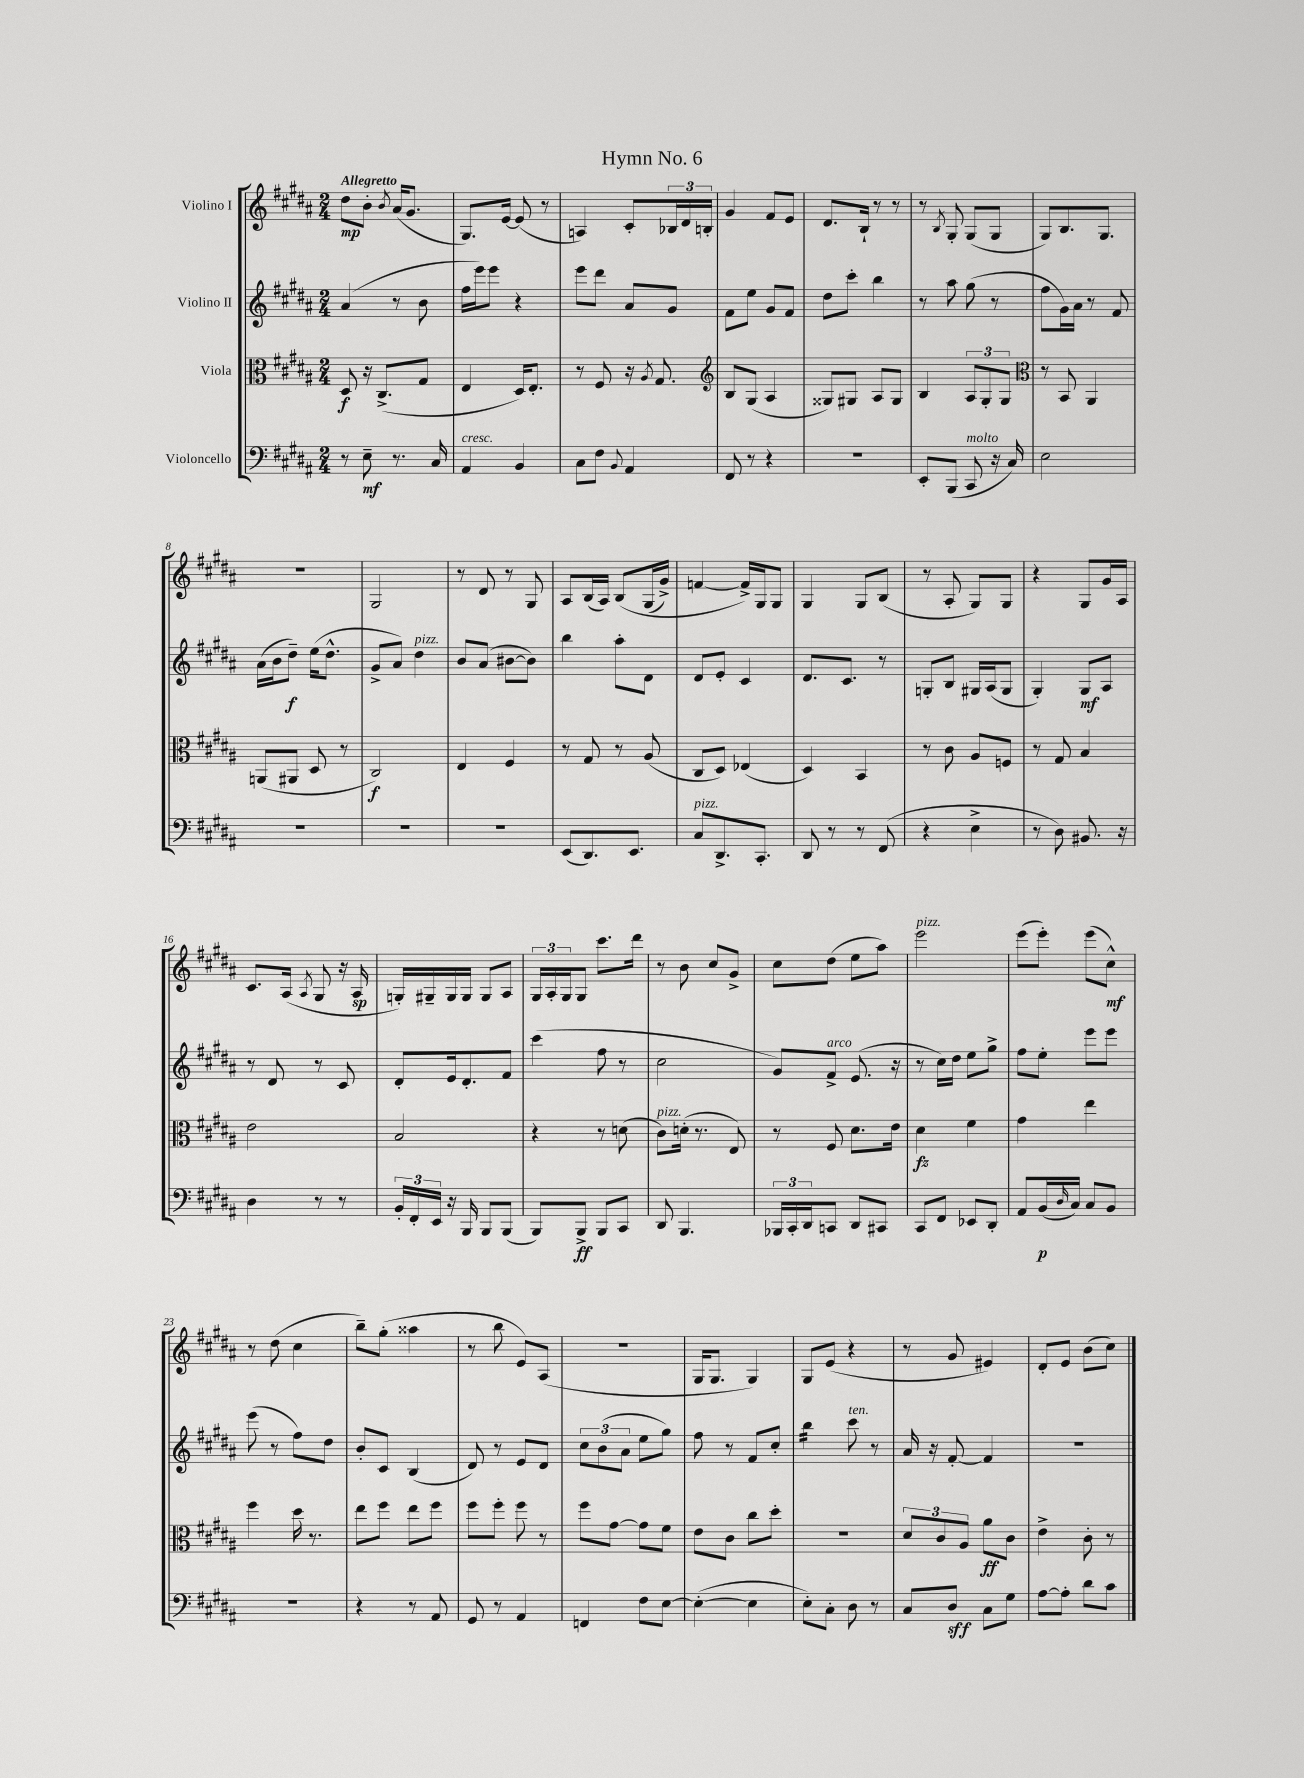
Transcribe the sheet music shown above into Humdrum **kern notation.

**kern	**dynam	**kern	**dynam	**kern	**dynam	**kern	**dynam
*part4	*part4	*part3	*part3	*part2	*part2	*part1	*part1
*staff4	*staff4	*staff3	*staff3	*staff2	*staff2	*staff1	*staff1
*I"Violoncello	*	*I"Viola	*	*I"Violino II	*	*I"Violino I	*
*clefF4	*	*clefC3	*	*clefG2	*	*clefG2	*
*k[f#c#g#d#a#]	*	*k[f#c#g#d#a#]	*	*k[f#c#g#d#a#]	*	*k[f#c#g#d#a#]	*
*M2/4	*	*M2/4	*	*M2/4	*	*M2/4	*
=1	=1	=1	=1	=1	=1	=1	=1
!	!	!	!	!	!	!LO:TX:a:B:t=Allegretto	!
8r	.	8D#/	f	(4a#/	.	8dd#\L	mp
8E~\	mf	16r	.	.	.	8b'\J	.
.	.	(8.C#^/L	.	.	.	.	.
.	.	.	.	.	.	8qb/	.
8.r	.	.	.	8r	.	(16a#/KL	.
.	.	.	.	.	.	8.g#/J	.
.	.	8G#/J	.	8b\	.	.	.
16C#/	.	.	.	.	.	.	.
=2	=2	=2	=2	=2	=2	=2	=2
!LO:TX:a:i:t=cresc.	!	!	!	!	!	!	!
4AA#/	.	4E/	.	16ff#\LL	.	8.G#/L)	.
.	.	.	.	16eee\J)	.	.	.
.	.	.	.	8eee\J	.	.	.
.	.	.	.	.	.	[16e/Jk	.
4BB/	.	16D#/KL)	.	4r	.	(8e/]	.
.	.	8.E'/J	.	.	.	.	.
.	.	.	.	.	.	8r	.
=3	=3	=3	=3	=3	=3	=3	=3
8C#\L	.	8r	.	8eee\L	.	4An/)	.
8F#\J	.	8F#/	.	8ddd#\J	.	.	.
8qqBB/	.	.	.	.	.	.	.
4AA#/	.	16r	.	8a#/L	.	8c#'/L	.
.	.	8qA#/	.	.	.	.	.
.	.	8.G#/	.	.	.	.	.
.	.	.	.	8g#/J	.	24B-X/L	.
.	.	.	.	.	.	24d#/	.
.	.	.	.	.	.	24Bn'/JJ	.
=4	=4	=4	=4	=4	=4	=4	=4
*	*	*clefG2	*	*	*	*	*
8FF#/	.	8B/L	.	8f#\L	.	4g#/	.
8r	.	(8G#/J	.	8ee\J	.	.	.
4r	.	4A#/	.	8g#/L	.	8f#/L	.
.	.	.	.	8f#/J	.	8e/J	.
=5	=5	=5	=5	=5	=5	=5	=5
2r	.	8G##X/L)	.	8dd#\L	.	8.d#/L	.
.	.	8G#X/J	.	8ccc#'\J	.	.	.
.	.	.	.	.	.	16B`/Jk	.
.	.	8A#/L	.	4bb\	.	8r	.
.	.	8G#/J	.	.	.	8r	.
=6	=6	=6	=6	=6	=6	=6	=6
8EE'/L	.	4B/	.	8r	.	8r	.
.	.	.	.	.	.	8qB/	.
(8BBB/J	.	.	.	8aa#\	.	8G#'/	.
!LO:TX:a:i:t=molto	!	!	!	!	!	!	!
8CC#/	.	12A#/L	.	(8gg#\	.	(8G#/L	.
.	.	12G#'/	.	.	.	.	.
16r	.	.	.	8r	.	8G#/J	.
.	.	12G#/J	.	.	.	.	.
16C#/)	.	.	.	.	.	.	.
=7	=7	=7	=7	=7	=7	=7	=7
*	*	*clefC3	*	*	*	*	*
2E\	.	8r	.	8ff#\L	.	8G#/L)	.
.	.	8BB/	.	16g#\L)	.	8.B/	.
.	.	.	.	16a#\JJ	.	.	.
.	.	4AA#/	.	8r	.	.	.
.	.	.	.	.	.	8.G#/J	.
.	.	.	.	8f#/	.	.	.
!!LO:LB:g=z
=8	=8	=8	=8	=8	=8	=8	=8
2r	.	(8AAn/L	.	(16a#\LL	.	2r	.
.	.	.	.	16b\J	.	.	.
.	.	8AA#X/J	.	8dd#~\J)	f	.	.
.	.	8D#/	.	(16ee\KL	.	.	.
.	.	.	.	8.dd#^^\J	.	.	.
.	.	8r	.	.	.	.	.
=9	=9	=9	=9	=9	=9	=9	=9
2r	.	2C#/)	f	8g#^/L	.	2G#/	.
.	.	.	.	8a#/J)	.	.	.
!	!	!	!	!LO:TX:a:i:t=pizz.	!	!	!
.	.	.	.	4dd#\	.	.	.
=10	=10	=10	=10	=10	=10	=10	=10
2r	.	4E/	.	8b/L	.	8r	.
.	.	.	.	(8a#/J	.	8d#/	.
.	.	4F#/	.	[8b#X\L	.	8r	.
.	.	.	.	8b#\J])	.	8G#/	.
=11	=11	=11	=11	=11	=11	=11	=11
(8EE/L	.	8r	.	4bb\	.	8A#/L	.
8.DD#/)	.	8G#/	.	.	.	(16B/L	.
.	.	.	.	.	.	16A#/JJ)	.
.	.	8r	.	8aa#'\L	.	(8B/L	.
8.EE/J	.	.	.	.	.	.	.
.	.	(8A#/	.	8d#\J	.	(16G#/L	.
.	.	.	.	.	.	16g#^/JJ)	.
=12	=12	=12	=12	=12	=12	=12	=12
!LO:TX:a:i:t=pizz.	!	!	!	!	!	!	!
8C#/L	.	8C#/L	.	8d#/L	.	[4fn/	.
8.DD#^/	.	8D#/J)	.	8e'/J	.	.	.
.	.	(4E-X/	.	4c#/	.	16f^/LL])	.
8.CC#'/J	.	.	.	.	.	16G#/J	.
.	.	.	.	.	.	8G#/J	.
=13	=13	=13	=13	=13	=13	=13	=13
8DD#/	.	4D#/)	.	8.d#/L	.	4G#/	.
8r	.	.	.	.	.	.	.
.	.	.	.	8.c#/J	.	.	.
8r	.	4BB/	.	.	.	8G#/L	.
(8FF#/	.	.	.	8r	.	(8B/J	.
=14	=14	=14	=14	=14	=14	=14	=14
4r	.	8r	.	8Gn'/L	.	8r	.
.	.	8c#\	.	8B/J	.	8A#'/	.
4E^\	.	8A#/L	.	16G#X/LL	.	8G#/L)	.
.	.	.	.	(16A#/J	.	.	.
.	.	8Fn/J	.	8G#/J	.	8G#/J	.
=15	=15	=15	=15	=15	=15	=15	=15
8r	.	8r	.	4G#'/)	.	4r	.
8D#\)	.	8G#/	.	.	.	.	.
8.BB#X/	.	4B/	.	8G#/L	mf	8G#/L	.
.	.	.	.	8A#/J	.	16g#/L	.
16r	.	.	.	.	.	16A#/JJ	.
!!LO:LB:g=z
=16	=16	=16	=16	=16	=16	=16	=16
4D#\	.	2e\	.	8r	.	8.c#/L	.
.	.	.	.	8d#/	.	.	.
.	.	.	.	.	.	(16A#/Jk	.
.	.	.	.	.	.	8qA#/	.
8r	.	.	.	8r	.	8G#/	.
8r	.	.	.	8c#/	.	16r	.
.	.	.	.	.	.	16A#/	sp
=17	=17	=17	=17	=17	=17	=17	=17
24BB'/LL	.	2B/	.	8d#'/L	.	16Gn'/LL)	.
24FF#'/	.	.	.	.	.	.	.
.	.	.	.	.	.	16G#X~/	.
24EE/JJ	.	.	.	.	.	.	.
16r	.	.	.	16e/k	.	16G#/	.
16BBB/	.	.	.	8.d#'/	.	16G#/JJ	.
8BBB/L	.	.	.	.	.	8G#/L	.
(8BBB/J	.	.	.	8f#/J	.	8A#/J	.
=18	=18	=18	=18	=18	=18	=18	=18
8BBB/L)	.	4r	.	(4ccc#\	.	24G#/LL	.
.	.	.	.	.	.	24A#'/	.
.	.	.	.	.	.	24G#/J	.
8BBB^/J	ff	.	.	.	.	8G#/J	.
8BBB/L	.	8r	.	8ff#\	.	8.ccc#\L	.
8CC#/J	.	(8dn\	.	8r	.	.	.
.	.	.	.	.	.	16ddd#\Jk	.
=19	=19	=19	=19	=19	=19	=19	=19
!	!	!LO:TX:a:i:t=pizz.	!	!	!	!	!
8DD#/	.	8c#\L)	.	2cc#\	.	8r	.
4.BBB/	.	(16dn'\Jk	.	.	.	8b\	.
.	.	8.r	.	.	.	.	.
.	.	.	.	.	.	8cc#/L	.
.	.	8E/)	.	.	.	8g#^/J	.
=20	=20	=20	=20	=20	=20	=20	=20
24BBB-X/LL	.	8r	.	8g#/L)	.	8cc#\L	.
24CC#'/	.	.	.	.	.	.	.
24DD#/J	.	.	.	.	.	.	.
!	!	!	!	!LO:TX:a:i:t=arco	!	!	!
8CCn/J	.	8F#/	.	8f#^/J	.	(8dd#\J	.
8DD#/L	.	8.d#\L	.	(8.e/	.	8ee\L	.
8CC#X/J	.	.	.	.	.	8aa#\J)	.
.	.	16e\Jk	.	16r	.	.	.
=21	=21	=21	=21	=21	=21	=21	=21
!	!	!	!	!	!	!LO:TX:a:i:t=pizz.	!
8CC#/L	.	4d#\	fz	8r	.	2eee\	.
8FF#/J	.	.	.	16cc#\LL)	.	.	.
.	.	.	.	16dd#\JJ	.	.	.
8EE-X/L	.	4f#\	.	8ee\L	.	.	.
8DD#'/J	.	.	.	8gg#^\J	.	.	.
=22	=22	=22	=22	=22	=22	=22	=22
8AA#/L	.	4g#\	.	8ff#\L	.	(8eee\L	.
(16BB/L	p	.	.	8ee'\J	.	8eee'\J)	.
16qqD#/	.	.	.	.	.	.	.
16C#/JJ)	.	.	.	.	.	.	.
8C#/L	.	4ee\	.	8eee\L	.	(8eee\L	.
8BB/J	.	.	.	8eee\J	.	8cc#^^\J)	mf
!!LO:LB:g=z
=23	=23	=23	=23	=23	=23	=23	=23
2r	.	4ff#\	.	(8eee\	.	8r	.
.	.	.	.	8r	.	(8dd#\	.
.	.	16dd#\	.	8ff#\L)	.	4cc#\	.
.	.	8.r	.	.	.	.	.
.	.	.	.	8dd#\J	.	.	.
=24	=24	=24	=24	=24	=24	=24	=24
4r	.	8ee\L	.	8b'/L	.	8bb~\L)	.
.	.	8ff#\J	.	8c#/J	.	(8gg#'\J	.
8r	.	8ee\L	.	(4B/	.	4aa##X\	.
8AA#/	.	8ff#\J	.	.	.	.	.
=25	=25	=25	=25	=25	=25	=25	=25
8GG#/	.	8ff#\L	.	8d#/)	.	8r	.
8r	.	8ff#'\J	.	8r	.	8bb\	.
4AA#/	.	8ff#\	.	8e/L	.	8e/L)	.
.	.	8r	.	8d#/J	.	(8A#/J	.
=26	=26	=26	=26	=26	=26	=26	=26
4FFn/	.	8ff#\L	.	12cc#\L	.	2r	.
.	.	.	.	(12b\	.	.	.
.	.	[8g#\J	.	.	.	.	.
.	.	.	.	12a#\J	.	.	.
8F#\L	.	8g#\L]	.	8ee\L	.	.	.
[8E\J	.	8f#\J	.	8gg#\J)	.	.	.
=27	=27	=27	=27	=27	=27	=27	=27
(4E'\_	.	8e\L	.	8ff#\	.	16G#/KL	.
.	.	.	.	.	.	8.G#/J	.
.	.	8c#\J	.	8r	.	.	.
4E\]	.	8cc#\L	.	8f#/L	.	4G#/)	.
.	.	8dd#'\J	.	8cc#'/J	.	.	.
=28	=28	=28	=28	=28	=28	=28	=28
*	*	*	*	*tremolo	*	*	*
8E'\L)	.	2r	.	16bb\LL	.	8G#/L	.
.	.	.	.	16bb\	.	.	.
8C#'\J	.	.	.	16bb\	.	(8e/J	.
.	.	.	.	16bb\JJ	.	.	.
*	*	*	*	*Xtremolo	*	*	*
!	!	!	!	!LO:TX:a:i:t=ten.	!	!	!
8D#\	.	.	.	8ccc#\	.	4r	.
8r	.	.	.	8r	.	.	.
=29	=29	=29	=29	=29	=29	=29	=29
8C#/L	.	12d#/L	.	16a#/	.	8r	.
.	.	.	.	16r	.	.	.
.	.	12c#/	.	.	.	.	.
8D#/J	sff	.	.	[8f#'/	.	8g#/	.
.	.	12A#/J	.	.	.	.	.
8C#\L	.	8a#\L	ff	4f#/]	.	4e#X/)	.
8G#\J	.	8c#\J	.	.	.	.	.
=30	=30	=30	=30	=30	=30	=30	=30
[8A#\L	.	4e^\	.	2r	.	8d#'/L	.
8A#'\J]	.	.	.	.	.	8e/J	.
8d#\L	.	8c#'\	.	.	.	(8b\L	.
8c#\J	.	8r	.	.	.	8cc#\J)	.
==	==	==	==	==	==	==	==
*-	*-	*-	*-	*-	*-	*-	*-
